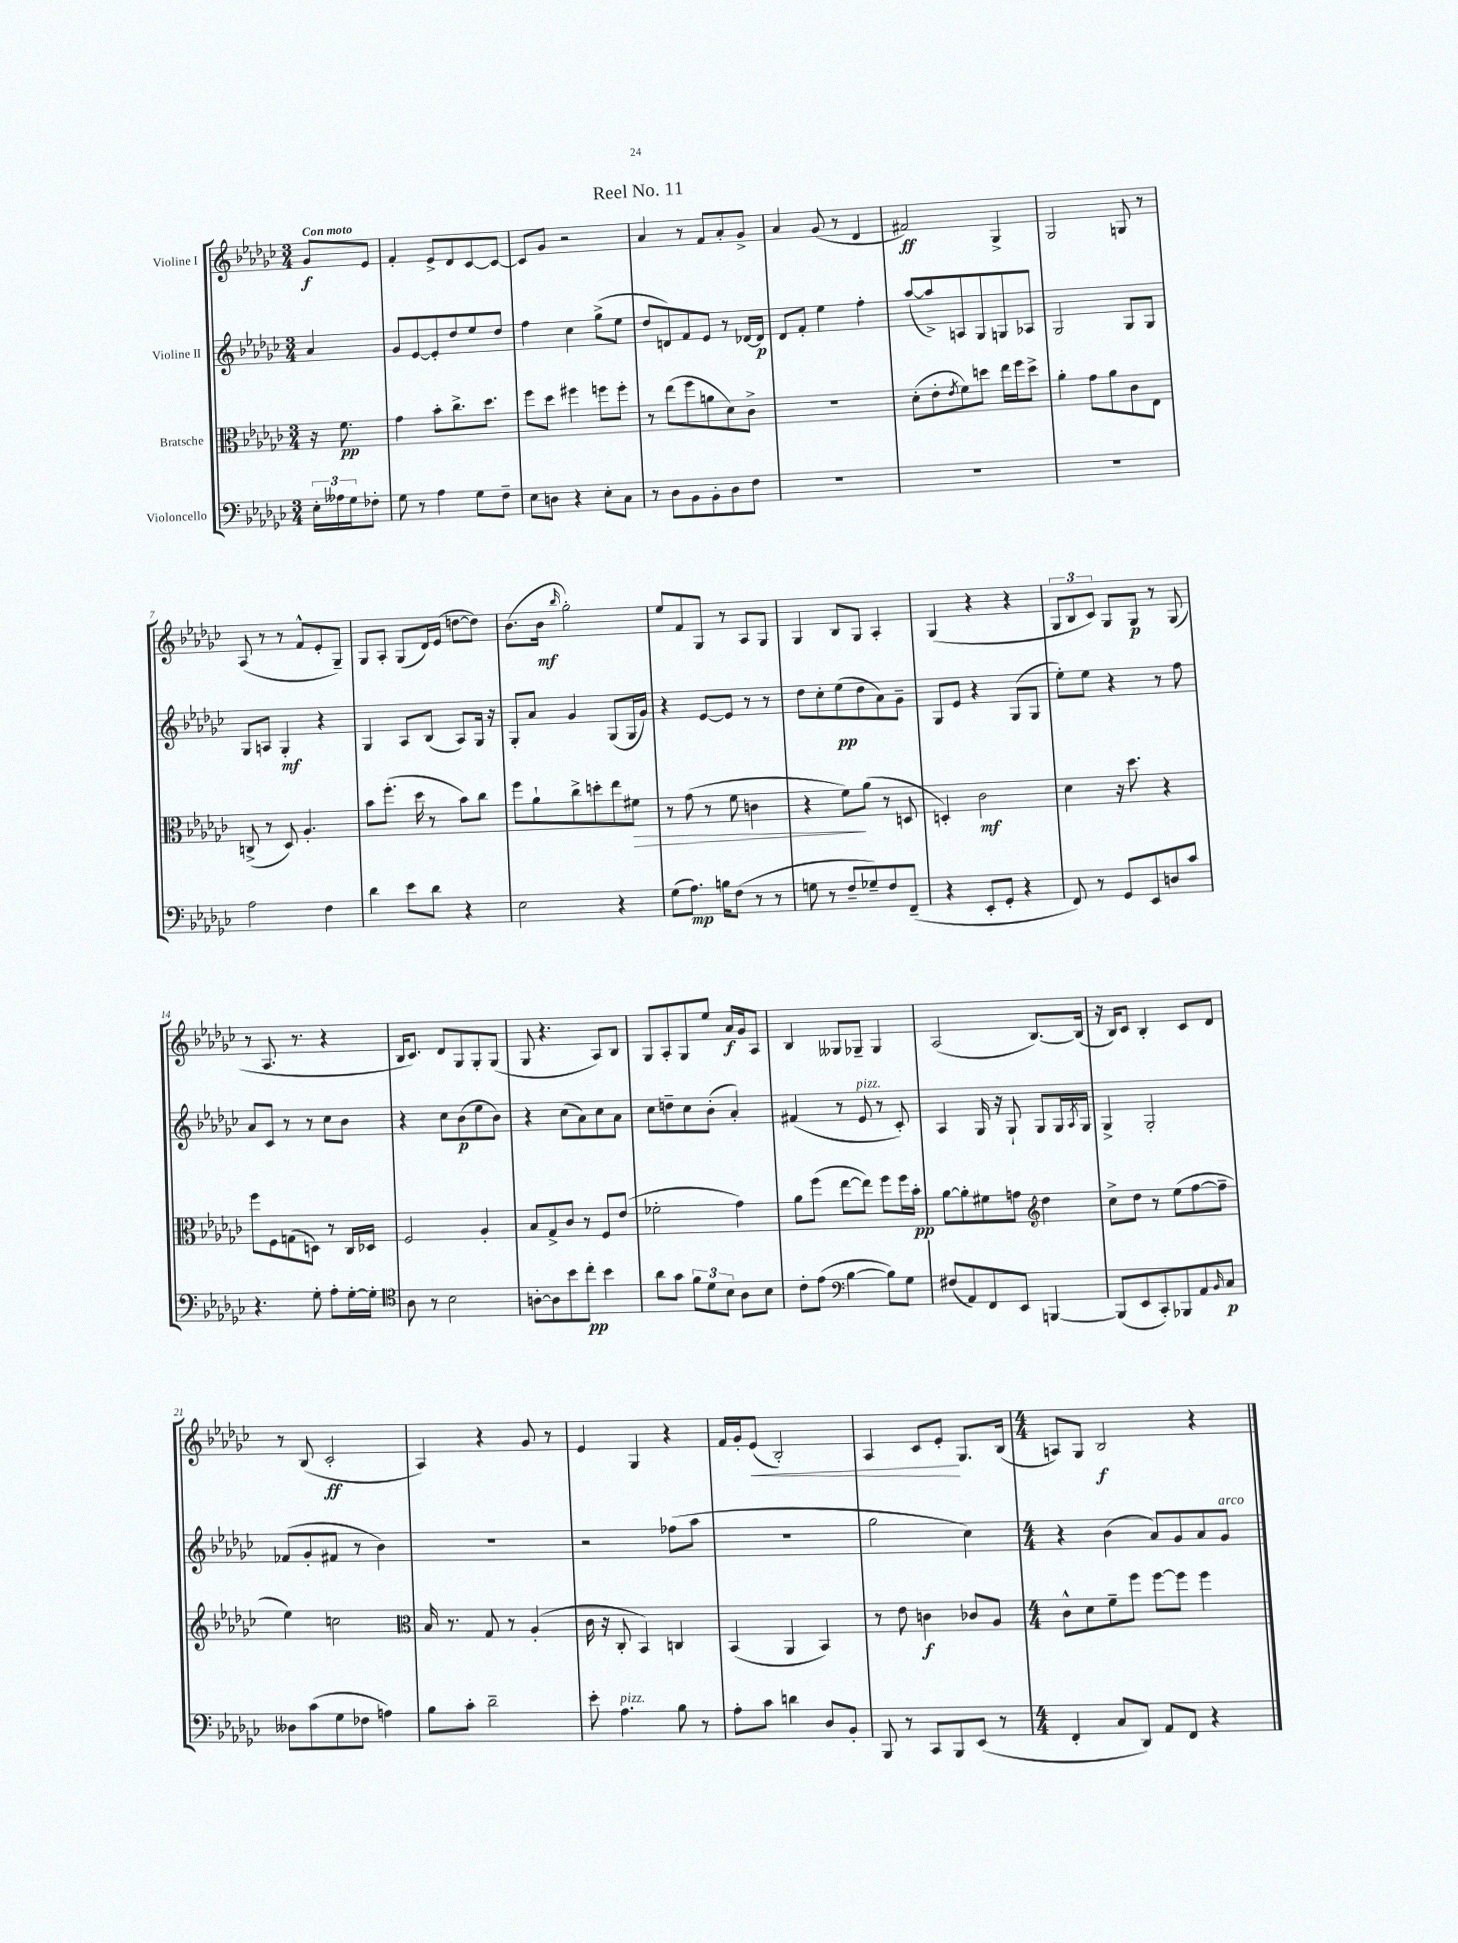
\header { title = "Reel No. 11" }
<<
\new StaffGroup <<
\new Staff = "s0" \with { instrumentName = "Violine I" } {
    \clef treble \key ges \major \numericTimeSignature \time 3/4 \partial 4 \tempo "Con moto"
    ges'8\f ees'8 |
    f'4-. ees'8-> des'8 ces'8~ ces'8~ |
    ces'8 ges'8 r2 |
    aes'4 r8 f'8 aes'8-. ges'8-> |
    aes'4 ges'8( r8 des'4 |
    fis'2\ff) ges4-> |
    ges2 g8 r8 |
    aes8( r8 r8 f'8-^ ees'8-. ges8--) |
    ges8 aes8-. ges8( des'16) ees'16( d''8~ d''8) |
    bes'8.( bes'16\mf \grace { bes''16 } ges''2-.) |
    ees''8 f'8 ges8 r8 aes8 ges8 |
    ges4 bes8 ges8 aes4-. |
    ges4( r4 r4 |
    \tuplet 3/2 { ges8 bes8 ces'8) } ges8 ges8\p r8 ges8( |
    r8 aes8. r8. r4 |
    bes16 ces'8.) des'8 ges8 ges8-. ges8( |
    ges8 r4. aes8) bes8 |
    ges8 aes8-. ges8 ees''8 aes'16\f ges'16 aes8 |
    bes4 geses8 ges8-- ges4 |
    aes2( bes8.~) bes16( |
    r16 bes16) ces'8 bes4-. ces'8 des'8 |
    r8 bes8( ces'2-.\ff |
    aes4) r4 ges'8 r8 |
    ees'4 ges4 r4 |
    f'16 ges'16-. ees'8\<( bes2-.) |
    aes4 ces'8 ees'8-.\! ges8. bes16( |
    \numericTimeSignature \time 4/4 a8) ges8 bes2\f r4 \bar "|." |
}
\new Staff = "s1" \with { instrumentName = "Violine II" } {
    \clef treble \key ges \major \numericTimeSignature \time 3/4 \partial 4
    aes'4 |
    ges'8 ees'8~ ees'8-. des''8 ees''8 des''8 |
    f''4 ces''4 ges''8->( ees''8 |
    des''8 d'8) f'8 ees'8 r8 des'16~ des'16\p |
    des'8 f'8-. ees''4 f''4-. |
    aes''8~( aes''8->) a8 ges8 g8 aes8 |
    ges2 ges8 ges8 |
    ges8 a8 ges4-.\mf r4 |
    ges4 aes8 bes8( aes8) ges16 r16 |
    ges8-. aes'8 ges'4 ges8( ges16 ges'16) |
    r4 ees'8~ ees'8 r8 r8 |
    des''8 ces''8-. ees''8\pp( des''8 aes'8) ges'8-- |
    ges8 ees'8 r4 ges8( ges8 |
    ees''8-.) ees''8 r4 r8 f''8 |
    aes'8 ces'8 r8 r8 ces''8 bes'8 |
    r4 ces''8 bes'8\p( ees''8 bes'8) |
    r4 ces''8( aes'8) ces''8 aes'8 |
    ces''8 d''8-- ces''8 bes'8-.( aes'4-.) |
    fis'4( r8 ees'8^\markup { \italic "pizz." } r8 ces'8-.) |
    aes4 ges16 r16 ges8-! ges8 ges16 \acciaccatura { aes8 } ges16 |
    ges4-> ges2-. |
    fes'8( ges'8-. fis'8 r8 bes'4) |
    R2. |
    r2 fes''8( aes''8 |
    R2. |
    ges''2 ces''4) |
    \numericTimeSignature \time 4/4 r4 bes'4( aes'8) ges'8 aes'8 ges'8^\markup { \italic "arco" } \bar "|." |
}
\new Staff = "s2" \with { instrumentName = "Bratsche" } {
    \clef alto \key ges \major \numericTimeSignature \time 3/4 \partial 4
    r16 f'8.\pp |
    ges'4 bes'8-. ces''8.-> des''8. |
    f''8 des''8 fis''4 f''8 f''8-. |
    r8 ees''8( f''8 a'8 des'8) ces'8-> |
    R2. |
    des'8-.( ees'8-. \acciaccatura { ees'8 } f'8) d''8 ees''16 f''16 d''8-> |
    aes'4-. ges'8 aes'8 ces'8 ees8 |
    c8->( r8 des8) aes4.-. |
    bes'8 f''8.-.( des''16 r8 bes'8) ces''8 |
    f''8 aes'8-! ces''8-> d''8-. ees''8 fis'8\> |
    r8 ges'8( r8 f'8 c'4 |
    r4 f'8\!) aes'8( r8 d8 |
    d4-.) ces'2\mf |
    des'4 r16 des''8. r4 |
    f''8 f8 g8( d8) r8 ces16 des16 |
    f2 aes4-. |
    bes8 ges8-> ces'8 r8 f8 ees'8( |
    fes'2-. ges'4) |
    aes'8 f''8( ees''8~ ees''8) f''8 f''16 bes'16-.\pp |
    aes'8~ aes'8-. fis'8 g'8 \clef treble des''4 |
    ces''8-> des''8 r8 ees''8( f''8~ f''8-- |
    ees''4) c''2 |
    \clef alto bes16 r8. ges8 r8 aes4-.( |
    ces'16 r16 ces8-. bes,4) c4 |
    bes,4( aes,4 bes,4) |
    r8 ees'8 c'4\f ces'8 aes8 |
    \numericTimeSignature \time 4/4 ces'8-^ des'8 f'8-- f''8 f''8~ f''8 f''4 \bar "|." |
}
\new Staff = "s3" \with { instrumentName = "Violoncello" } {
    \clef bass \key ges \major \numericTimeSignature \time 3/4 \partial 4
    \tuplet 3/2 { ees16-. aeses16 ges16 } fes8-. |
    ges8 r8 aes4 ges8 f8-- |
    ees8 d8 r4 ees8-. ces8 |
    r8 des8 bes,8 bes,8-. des8 f8 |
    R2. |
    R2. |
    R2. |
    aes2 f4 |
    des'4 ees'8 des'8 r4 |
    ees2 r4 |
    ges8( aes8.\mp) b16 f8( r8 r8 |
    g8 r8 f8-- ges8--) f8 f,8--( |
    r4 ees,8-. ges,8-. r4 |
    f,8) r8 ges,8 ees,8 d8 ces'8 |
    r4. ges8-. aes8-. ges16~-. ges16-. |
    \clef tenor aes8 r8 bes2 |
    a8~-. a8 bes'8 ces''8-.\pp bes'4 |
    aes'8 ges'8 \tuplet 3/2 { f'8 des'8 bes8 } aes8 bes8 |
    ces'8-. ees'8( \clef bass bes4~ bes8) ges8 |
    fis8( aes,8) f,8 ees,8 b,,4~ |
    b,,8( ees,8 ces,8-.) bes,,8 aes,8 \grace { bes,16 } ces8\p |
    deses8 ces'8( ges8 fes8 a4) |
    bes8 ces'8-. des'2-- |
    ees'8-. aes4.^\markup { \italic "pizz." } bes8 r8 |
    aes8-. ces'8 d'4 des8 bes,8-. |
    bes,,8 r8 ces,8 bes,,8 ees,8( r8 |
    \numericTimeSignature \time 4/4 f,4-. ces8 des,8) aes,8 f,8 r4 \bar "|." |
}
>>
>>
